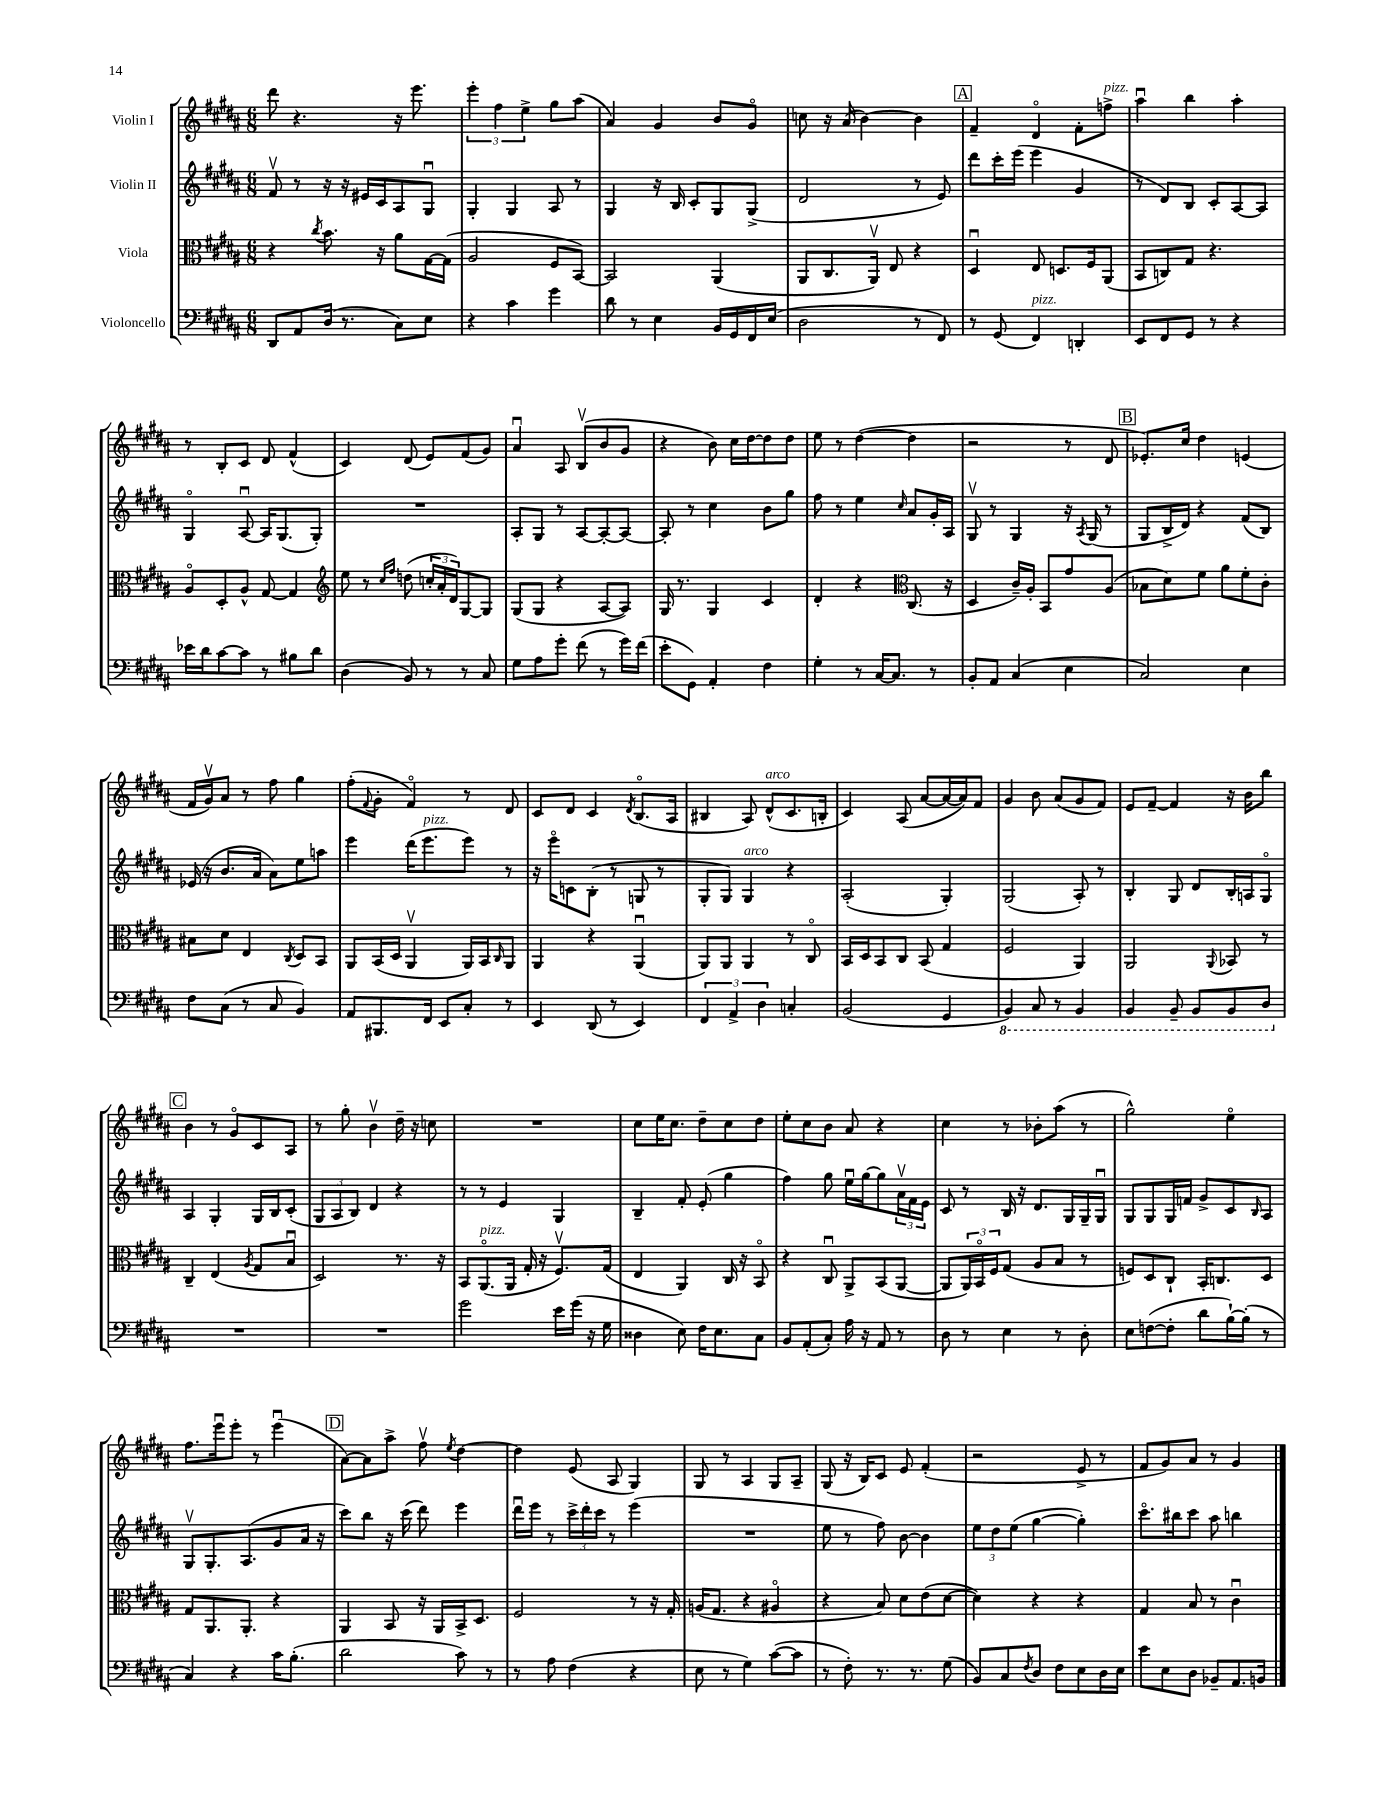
<<
\new StaffGroup <<
\new Staff = "s0" \with { instrumentName = "Violin I" } {
    \clef treble \key b \major \numericTimeSignature \time 6/8
    dis'''8 r4. r16 e'''8. |
    \tuplet 3/2 { e'''4-. fis''4 e''4-> } gis''8 ais''8( |
    ais'4) gis'4 b'8 gis'8\flageolet |
    c''8 r16 ais'16( b'4~) b'4 |
    \mark \markup { \box "A" } fis'4-- dis'4\flageolet fis'8-. f''8->^\markup { \italic "pizz." } |
    ais''4\downbow b''4 ais''4-. |
    r8 b8-. cis'8 dis'8 fis'4-^( |
    cis'4) dis'8( e'8) fis'8( gis'8) |
    ais'4\downbow ais8 b8\upbow( b'8 gis'8 |
    r4 b'8) cis''16 dis''16~ dis''8 dis''8 |
    e''8 r8 dis''4~( dis''4 |
    r2 r8 dis'8 |
    \mark \markup { \box "B" } ees'8.-.) cis''16 dis''4 e'4( |
    fis'16 gis'16\upbow) ais'8 r8 fis''8 gis''4 |
    fis''8-.( \appoggiatura { fis'8 } gis'8-. fis'4\flageolet) r8 dis'8 |
    cis'8 dis'8 cis'4 \acciaccatura { dis'8 } b8.\flageolet( ais16 |
    bis4 ais8) dis'8-^^\markup { \italic "arco" }( cis'8. b16-. |
    cis'4) ais8( ais'8~ ais'16~ ais'16) fis'8 |
    gis'4 b'8 ais'8( gis'8 fis'8) |
    e'8 fis'8~-- fis'4 r16 b'16 b''8 |
    \mark \markup { \box "C" } b'4 r8 gis'8\flageolet cis'8 ais8 |
    r8 gis''8-. b'4\upbow dis''16-- r16 c''8 |
    R2. |
    cis''8 e''16 cis''8. dis''8-- cis''8 dis''8 |
    e''8-. cis''8 b'8 ais'8 r4 |
    cis''4 r8 bes'8-. ais''8( r8 |
    gis''2-^) e''4\flageolet |
    fis''8. e'''16\downbow e'''8-. r8 e'''4\downbow( |
    \mark \markup { \box "D" } ais'8~) ais'8 ais''8-> fis''8\upbow \acciaccatura { e''8 } dis''4~ |
    dis''4 e'8( ais8 gis4) |
    gis8 r8 ais4 gis8 ais8-- |
    gis8( r16 b16) cis'8 e'8 fis'4-.( |
    r2 e'8-> r8 |
    fis'8 gis'8) ais'8 r8 gis'4 \bar "|." |
}
\new Staff = "s1" \with { instrumentName = "Violin II" } {
    \clef treble \key b \major \numericTimeSignature \time 6/8
    fis'8\upbow r8 r16 r16 eis'16 cis'16 ais8 gis8\downbow |
    gis4-. gis4 ais8 r8 |
    gis4 r16 b16 cis'8-. gis8 gis8->( |
    dis'2 r8 e'8) |
    \mark \markup { \box "A" } dis'''8 cis'''16-. e'''16( e'''4 gis'4 |
    r8 dis'8) b8 cis'8-. ais8~ ais8 |
    gis4\flageolet ais8~\downbow ais16 gis8.( gis8-.) |
    R2. |
    ais8-. gis8 r8 ais8~ ais8~-. ais8~ |
    ais8-. r8 cis''4 b'8 gis''8 |
    fis''8 r8 e''4 \grace { cis''16 } ais'8 gis'16-. ais16 |
    gis8\upbow r8 gis4 r16 \acciaccatura { ais8 } gis16( r8 |
    \mark \markup { \box "B" } gis8 b16-> dis'16) r4 fis'8( b8) |
    ees'16( r16 b'8. ais'16 ais'8) e''8 a''8 |
    e'''4 dis'''16( e'''8.^\markup { \italic "pizz." } e'''8) r8 |
    r16 e'''16\flageolet c'8 b8-.( r8 g8 r8 |
    gis8-. gis8) gis4^\markup { \italic "arco" } r4 |
    ais2-.( gis4-.) |
    gis2( ais8-.) r8 |
    b4-. gis8 dis'8 b16-. a16 gis8\flageolet |
    \mark \markup { \box "C" } ais4 gis4-. gis16 b16 cis'8-.( |
    \tuplet 3/2 { gis8 ais8 b8) } dis'4 r4 |
    r8 r8 e'4 gis4 |
    b4-- fis'8-. e'8-.( gis''4 |
    fis''4) gis''8 e''16\downbow gis''16~ gis''8 \tuplet 3/2 { ais'16\upbow fis'16 e'16 } |
    cis'8 r8 b16 r16 dis'8. gis16 gis16-- gis16\downbow |
    gis8 gis8 gis16 f'16 gis'8-> cis'8 \grace { b16 } ais8 |
    gis8\upbow gis8.-. ais8.( gis'8 ais'16 r16 |
    \mark \markup { \box "D" } cis'''8) b''8 r16 cis'''16( dis'''8) e'''4 |
    dis'''16\downbow e'''16 r8 \tuplet 3/2 { cis'''16-> dis'''16-. cis'''16 } r8 e'''4( |
    R2. |
    e''8 r8 fis''8) b'8~ b'4 |
    \tuplet 3/2 { e''8 dis''8 e''8( } gis''4~ gis''4-.) |
    cis'''8.\flageolet bis''16 cis'''8 ais''8 b''4 \bar "|." |
}
\new Staff = "s2" \with { instrumentName = "Viola" } {
    \clef alto \key b \major \numericTimeSignature \time 6/8
    r4 \acciaccatura { cis''8 } b'8. r16 ais'8 gis16~ gis16( |
    ais2 fis8 b,8~) |
    b,2 ais,4( |
    ais,8 cis8. ais,16\upbow) e8 r4 |
    \mark \markup { \box "A" } dis4\downbow e8 d8. fis16 ais,8( |
    b,8 c8) gis8 r4. |
    ais8\flageolet dis8-. ais8-^ gis8~ gis4 |
    \clef treble e''8 r8 \grace { cis''16 fis''16 } d''8( \tuplet 3/2 { c''16-. ais'16-. dis'16) } gis8~ gis8 |
    gis8( gis8 r4 ais8~ ais8) |
    gis16 r8. gis4 cis'4 |
    dis'4-. r4 \clef alto cis8.( r16 |
    dis4 cis'16--) ais16-. b,8 gis'8 ais8( |
    \mark \markup { \box "B" } bes8 dis'8) fis'8 ais'8 fis'8-. cis'8-. |
    bis8 dis'8 e4 \acciaccatura { cis8 } dis8 b,8 |
    ais,8 b,16( dis16 ais,4\upbow ais,16) b,16 \grace { cis16 } ais,8 |
    ais,4 r4 ais,4\downbow( |
    ais,8) ais,8 ais,4 r8 cis8\flageolet |
    b,16 dis16 b,8 cis8 b,8( gis4 |
    fis2 ais,4) |
    ais,2 \appoggiatura { ais,8 } bes,8 r8 |
    \mark \markup { \box "C" } cis4-- e4( \acciaccatura { ais8 } gis8 b8\downbow |
    dis2) r8. r16 |
    b,8 ais,8.\flageolet^\markup { \italic "pizz." }( ais,16 gis16-. r16 fis8.\upbow) gis16( |
    e4 ais,4) cis16 r16 b,8\flageolet |
    r4 cis8\downbow ais,8-> b,8( ais,8~ |
    ais,8 \tuplet 3/2 { ais,16) b,16\flageolet fis16 } gis8( ais8 b8 r8 |
    f8) dis8 cis8-! b,16-. c8. dis8 |
    gis8 ais,8. ais,8.-. r4 |
    \mark \markup { \box "D" } ais,4 b,8 r16 ais,16 b,16-> dis8. |
    fis2 r8 r16 gis16-. |
    a16( gis8. r4 ais4\flageolet |
    r4 b8) dis'8 e'8( dis'8~ |
    dis'4) r4 r4 |
    gis4 b8 r8 cis'4\downbow \bar "|." |
}
\new Staff = "s3" \with { instrumentName = "Violoncello" } {
    \clef bass \key b \major \numericTimeSignature \time 6/8
    dis,8 ais,8 dis16( r8. cis8) e8 |
    r4 cis'4 gis'4 |
    dis'8 r8 e4 b,16 gis,16 fis,16 e16( |
    dis2 r8 fis,8) |
    \mark \markup { \box "A" } r8 gis,8( fis,4^\markup { \italic "pizz." }) d,4-. |
    e,8 fis,8 gis,8 r8 r4 |
    ees'16 dis'16 cis'8~ cis'8 r8 bis8 dis'8 |
    dis4( b,8) r8 r8 cis8 |
    gis8 ais8 gis'8-. fis'8( r8 gis'16) fis'16( |
    e'8-. gis,8) ais,4-. fis4 |
    gis4-. r8 cis16~ cis8. r8 |
    b,8-. ais,8 cis4( e4 |
    \mark \markup { \box "B" } cis2) e4 |
    fis8 cis8( r8 cis8 b,4) |
    ais,8 bis,,8. fis,16 e,8 cis8-. r8 |
    e,4 dis,8( r8 e,4) |
    \tuplet 3/2 { fis,4 ais,4-> dis4 } c4-. |
    b,2( gis,4 |
    \ottava #-1 b,,4) cis,8 r8 b,,4 |
    b,,4 b,,8-- b,,8 b,,8 dis,8 \ottava #0 |
    \mark \markup { \box "C" } R2. |
    R2. |
    gis'2 e'16 gis'16( r16 gis16 |
    disis4 e8) fis16 e8. cis8 |
    b,8 ais,8-.( cis8-.) ais16 r16 ais,8 r8 |
    dis8 r8 e4 r8 dis8-. |
    e8 f8~( f8-. dis'8 b16~-!) b16-.( r8 |
    cis4) r4 cis'16 b8.-.( |
    \mark \markup { \box "D" } dis'2 cis'8) r8 |
    r8 ais8 fis4( r4 |
    e8 r8 gis4) cis'8~( cis'8 |
    r8 fis8-.) r8. r8. gis8( |
    b,8) cis8 \acciaccatura { fis8 } dis8 fis8 e8 dis16 e16 |
    e'8 e8 dis8 bes,8-- ais,8. b,16 \bar "|." |
}
>>
>>
\layout { \context { \Score \remove "Bar_number_engraver" } }
